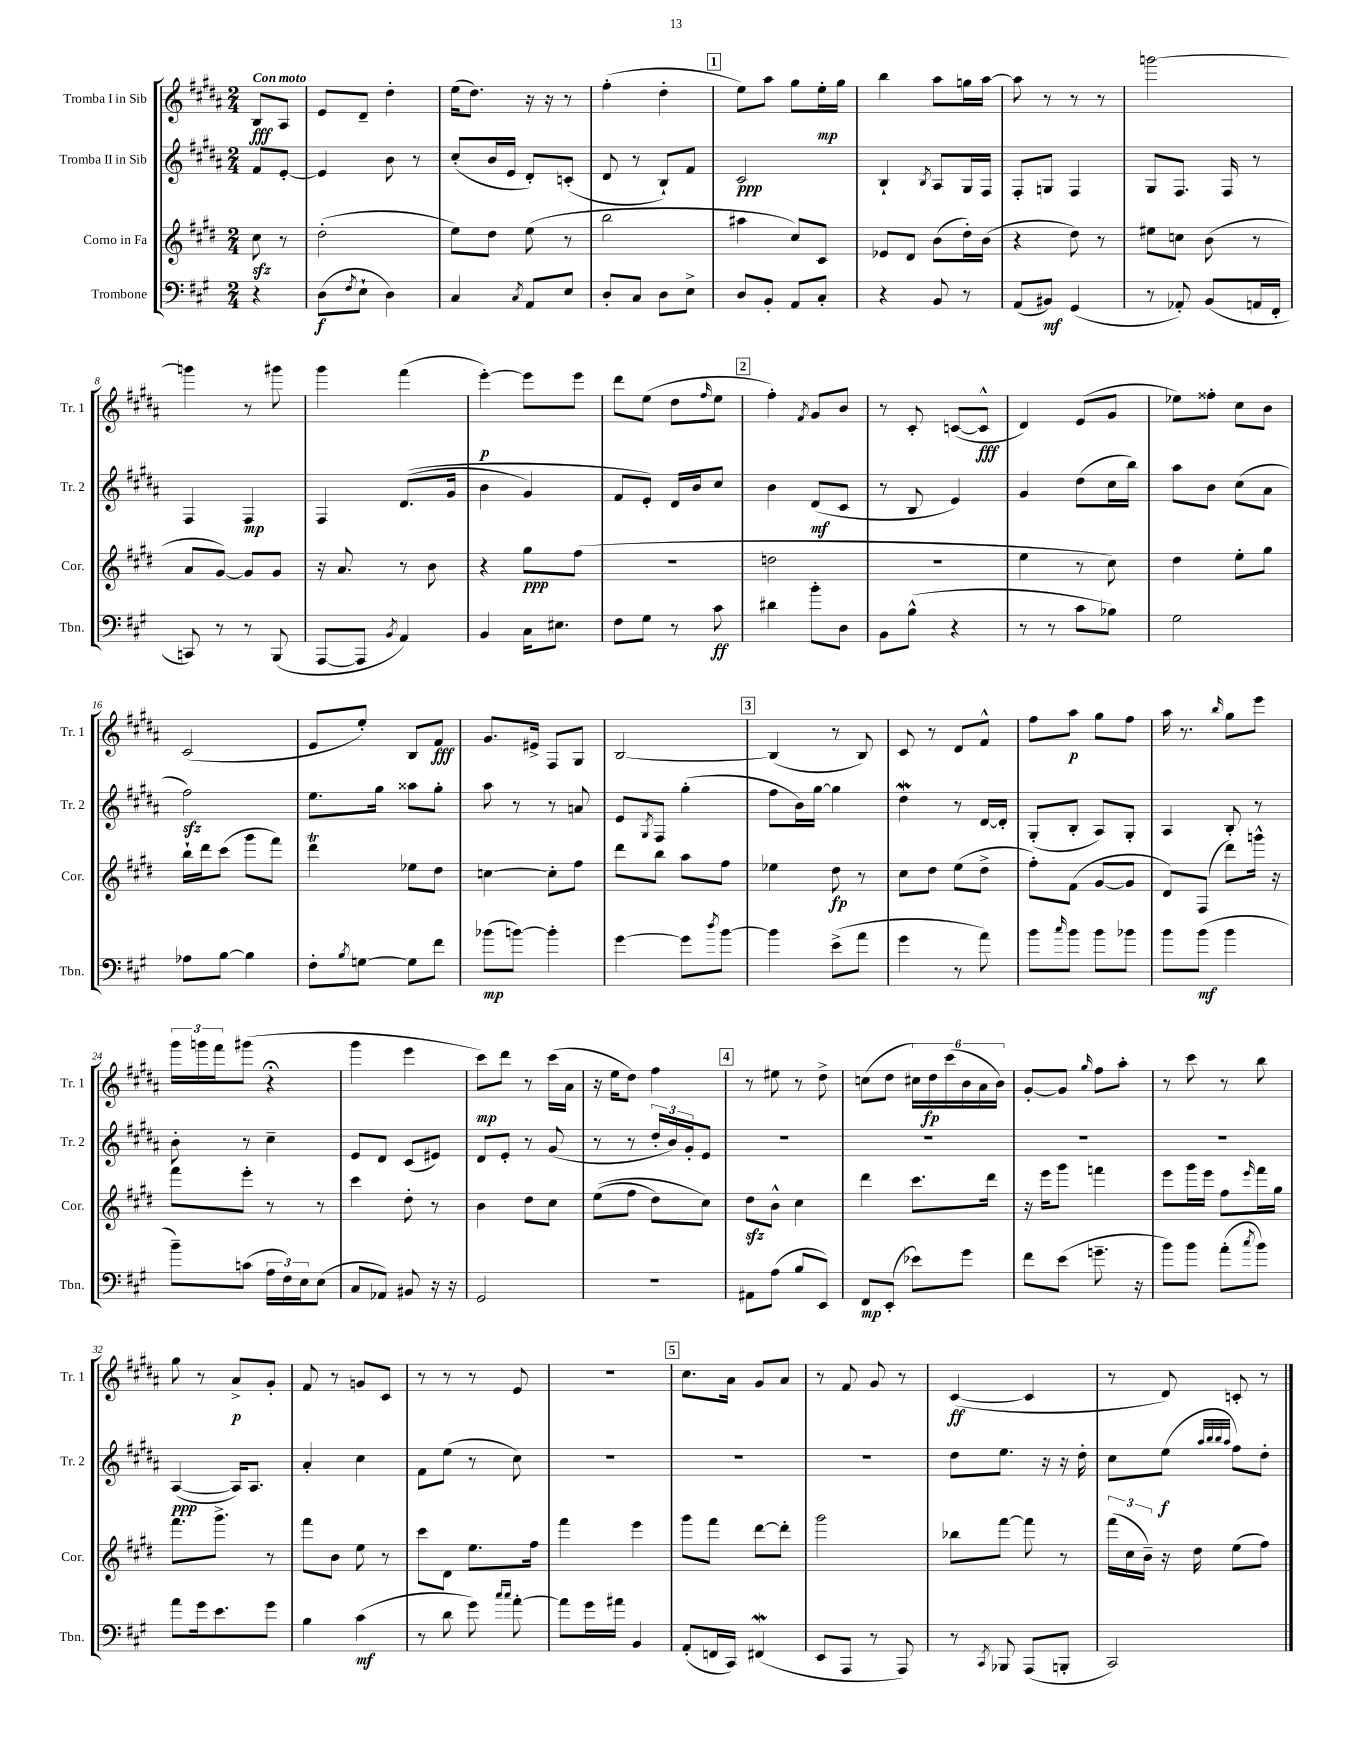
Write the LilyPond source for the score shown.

<<
\new StaffGroup <<
\new Staff = "s0" \with { instrumentName = "Tromba I in Sib" shortInstrumentName = "Tr. 1" } {
    \clef treble \key b \major \numericTimeSignature \time 2/4 \partial 4 \tempo "Con moto"
    b8\fff ais8 |
    e'8 dis'8-- dis''4-. |
    e''16( dis''8.) r16 r16 r8 |
    fis''4-.( dis''4-. |
    \mark \markup { \box "1" } e''8) ais''8 gis''8 e''16-.\mp gis''16 |
    b''4 ais''8 g''16 ais''16~ |
    ais''8 r8 r8 r8 |
    g'''2~ |
    g'''4 r8 gis'''8 |
    gis'''4 fis'''4( |
    e'''4~-.\p) e'''8 e'''8 |
    dis'''8 e''8( dis''8 \grace { fis''16 } e''8 |
    \mark \markup { \box "2" } fis''4-.) \acciaccatura { fis'8 } gis'8 b'8 |
    r8 cis'8-. c'8~( c'8-^\fff |
    dis'4) e'8( gis'8 |
    ees''8) fisis''8-. cis''8 b'8 |
    cis'2( |
    e'8 e''8-.) b8 fis'8\fff |
    gis'8. eis'16-> fis8 gis8 |
    b2~ |
    \mark \markup { \box "3" } b4( r8 b8) |
    cis'8 r8 dis'8 fis'8-^ |
    fis''8 ais''8\p gis''8 fis''8 |
    ais''16 r8. \grace { b''16 } gis''8 e'''8 |
    \tuplet 3/2 { gis'''16 g'''16 fis'''16 } gis'''8( r4\fermata |
    gis'''4 e'''4 |
    cis'''8\mp) dis'''8 r8 cis'''16( ais'16 |
    r16 e''16 dis''8) fis''4 |
    \mark \markup { \box "4" } r8 eis''8 r8 dis''8-> |
    c''8( dis''8 \tuplet 6/4 { cis''16) dis''16\fp cis'''16( b'16 ais'16 b'16) } |
    gis'8~-. gis'8 \grace { gis''16 } fis''8 ais''8-. |
    r8 cis'''8 r8 b''8 |
    gis''8 r8 ais'8->\p gis'8-. |
    fis'8 r8 g'8 cis'8 |
    r8 r8 r8 e'8 |
    R2 |
    \mark \markup { \box "5" } cis''8. ais'16 gis'8 ais'8 |
    r8 fis'8 gis'8 r8 |
    cis'4~\ff( cis'4 |
    r8 dis'8) c'8-. r8 \bar "|." |
}
\new Staff = "s1" \with { instrumentName = "Tromba II in Sib" shortInstrumentName = "Tr. 2" } {
    \clef treble \key b \major \numericTimeSignature \time 2/4 \partial 4
    fis'8 e'8~-. |
    e'4 b'8 r8 |
    cis''8-.( b'16 e'16 dis'8-.) c'8-.( |
    dis'8 r8 b8-!) fis'8 |
    \mark \markup { \box "1" } cis'2\ppp |
    b4-! \acciaccatura { b8 } ais8 gis16 fis16 |
    fis8-. g8 fis4 |
    gis8 fis8. fis16 r8 |
    fis4 fis4\mp |
    fis4 dis'8.(\( gis'16 |
    b'4 gis'4) |
    fis'8 e'8-.\) dis'16 b'16 cis''8 |
    \mark \markup { \box "2" } b'4 dis'8\mf( cis'8 |
    r8 b8 e'4) |
    gis'4 dis''8( cis''16 b''16) |
    ais''8 b'8 cis''8( ais'8 |
    fis''2\sfz) |
    e''8. gis''16 aisis''8 gis''8-. |
    ais''8 r8 r8 a'8 |
    e'8 \acciaccatura { gis8 } fis8 gis''4-.( |
    \mark \markup { \box "3" } fis''8 b'16) gis''16~ gis''4 |
    dis''4\mordent r8 dis'16~ dis'16-. |
    gis8-.( b8-. ais8) gis8-. |
    ais4 b8-. r8 |
    b'8-. r8 cis''4-- |
    e'8 dis'8 cis'8( eis'8) |
    dis'8 e'8-. r8 gis'8( |
    r8 r8 \tuplet 3/2 { dis''16-. b'16) gis'16-. } e'8 |
    \mark \markup { \box "4" } R2 |
    R2 |
    R2 |
    R2 |
    ais4~\ppp( ais16) ais8. |
    ais'4-. cis''4 |
    fis'8 e''8( r8 cis''8) |
    r2 |
    \mark \markup { \box "5" } R2 |
    R2 |
    dis''8 e''8. r16 r16 dis''16-. |
    cis''8 e''8\f( \grace { ais''32 b''32 b''32 ais''32 } fis''8) dis''8-. \bar "|." |
}
\new Staff = "s2" \with { instrumentName = "Corno in Fa" shortInstrumentName = "Cor." } {
    \clef treble \key e \major \numericTimeSignature \time 2/4 \partial 4
    cis''8\sfz r8 |
    dis''2-.( |
    e''8) dis''8 e''8( r8 |
    b''2 |
    \mark \markup { \box "1" } ais''4 cis''8) cis'8 |
    ees'8 dis'8 b'8( dis''16-.) b'16( |
    r4 dis''8) r8 |
    eis''8 c''8 b'8( r8 |
    a'8 gis'8~) gis'8 gis'8 |
    r16 a'8. r8 b'8 |
    r4 gis''8\ppp fis''8( |
    R2 |
    \mark \markup { \box "2" } d''2 |
    r2 |
    e''4 r8 cis''8) |
    dis''4 e''8-. gis''8 |
    b''16-! dis'''16 cis'''8( gis'''8 fis'''8) |
    dis'''4\trill ees''8 dis''8 |
    c''4~ c''8-. fis''8 |
    dis'''8 b''8 a''8 fis''8 |
    \mark \markup { \box "3" } ees''4 dis''8\fp r8 |
    cis''8 dis''8 e''8( dis''8-> |
    fis''8-.) fis'8( gis'8~ gis'8 |
    dis'8) fis8( dis'''8) g'''16-^ r16 |
    fis'''8 e'''8-. r8 r8 |
    cis'''4 dis''8-. r8 |
    b'4 dis''8 cis''8 |
    e''8(\( fis''8 dis''8) cis''8\) |
    \mark \markup { \box "4" } dis''8\sfz b'8-^ cis''4 |
    dis'''4 cis'''8. dis'''16 |
    r16 e'''16 gis'''8 f'''4 |
    e'''8 gis'''16 e'''16 fis''8 \grace { e'''16 } fis'''16 gis''16 |
    fis'''8. gis'''8.-> r8 |
    fis'''8 b'8 e''8 r8 |
    cis'''8 dis'8 e''8. fis''16 |
    fis'''4 e'''4 |
    \mark \markup { \box "5" } gis'''8 fis'''8 dis'''8~ dis'''8-. |
    gis'''2 |
    bes''8 fis'''8~ fis'''8 r8 |
    \tuplet 3/2 { fis'''16( cis''16 b'16--) } r16 dis''16 e''8( fis''8) \bar "|." |
}
\new Staff = "s3" \with { instrumentName = "Trombone" shortInstrumentName = "Tbn." } {
    \clef bass \key a \major \numericTimeSignature \time 2/4 \partial 4
    r4 |
    d8\f( \acciaccatura { fis8 } e8-! d4) |
    cis4 \acciaccatura { cis8 } a,8 e8 |
    d8-. cis8 d8 e8-> |
    \mark \markup { \box "1" } d8 b,8-. a,8 cis8-. |
    r4 b,8 r8 |
    a,8( bis,8\mf) gis,4( |
    r8 aes,8-.) b,8( a,16 fis,16-. |
    c,8) r8 r8 b,,8( |
    a,,8~ a,,8 \acciaccatura { b,8 } a,4) |
    b,4 cis16 eis8. |
    fis8 gis8 r8 cis'8\ff |
    \mark \markup { \box "2" } dis'4 b'8-. d8 |
    b,8 b8-^( r4 |
    r8 r8 cis'8 bes8) |
    gis2 |
    aes8 b8~ b4 |
    fis8-. \acciaccatura { b8 } g8~ g8 fis'8 |
    bes'8\mp( b'8~) b'4-. |
    gis'4~ gis'8 \acciaccatura { d''8 } b'8~ |
    \mark \markup { \box "3" } b'4 e'8->( a'8 |
    gis'4 r8 a'8) |
    b'8 \grace { cis''16 } b'8 b'8 bes'8 |
    b'8 b'8\mf( b'4 |
    b'8--) c'8( \tuplet 3/2 { a16 fis16) e16 } e8( |
    cis8 aes,8) bis,8 r16 r16 |
    gis,2 |
    r2 |
    \mark \markup { \box "4" } ais,8 a8( b8 e,8) |
    fis,8\mp e,8-.( ees'8) gis'8 |
    fis'8 e'8( g'8.-- r16 |
    b'8) b'8 a'8-.( \acciaccatura { cis''8 } b'8) |
    a'8 gis'16 e'8. gis'8 |
    b4 cis'4\mf( |
    r8 d'8 gis'8) \grace { cis''16 cis''16 } a'8~-. |
    a'8 gis'16 ais'16 b,4 |
    \mark \markup { \box "5" } a,8-.( f,16 cis,16) fis,4\mordent( |
    e,8 a,,8 r8 a,,8) |
    r8 \acciaccatura { cis,8 } bes,,8 a,,8( b,,8-. |
    cis,2) \bar "|." |
}
>>
>>
